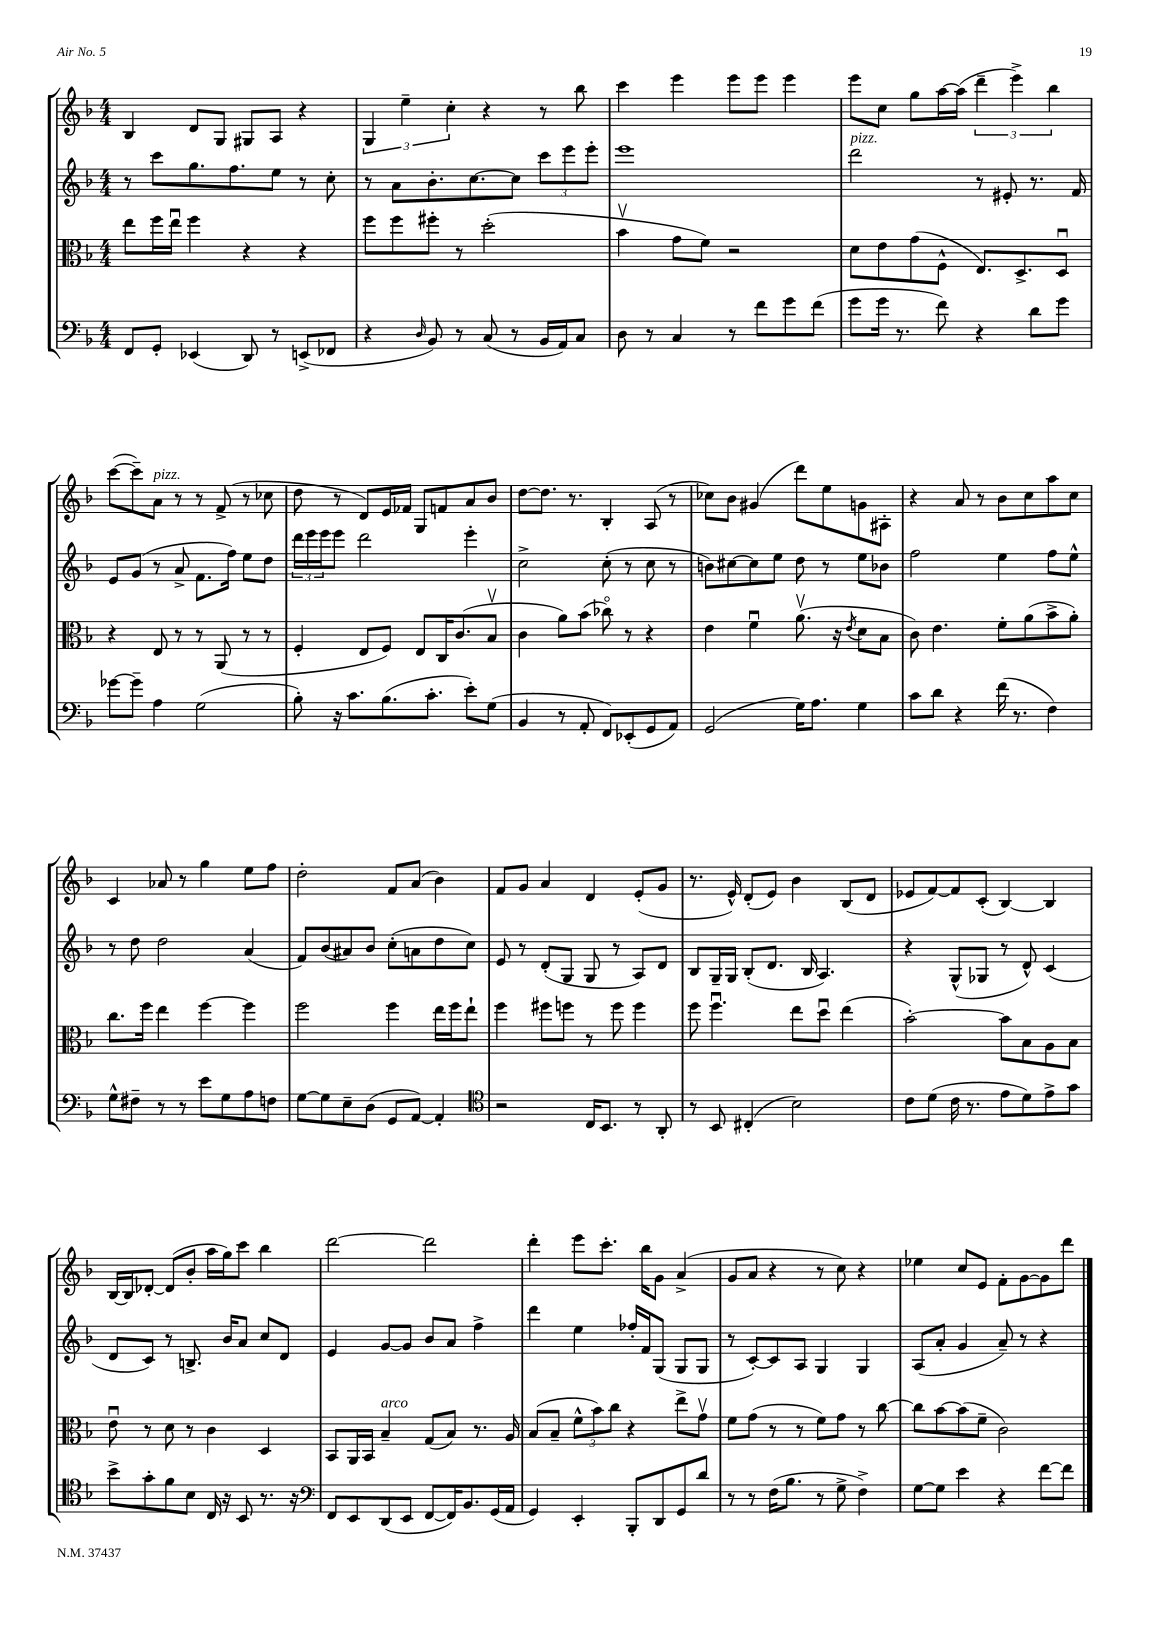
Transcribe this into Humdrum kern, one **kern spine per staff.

**kern	**kern	**kern	**kern
*staff4	*staff3	*staff2	*staff1
*clefF4	*clefC3	*clefG2	*clefG2
*k[b-]	*k[b-]	*k[b-]	*k[b-]
*M4/4	*M4/4	*M4/4	*M4/4
8FF	8ee	8r	4B-
8GG'	16ff	8ccc	.
.	16eeu	.	.
(4EE-	4ff	8.gg	8d
.	.	.	8G
.	.	8.ff	.
8DD)	4r	.	8G#
8r	.	8ee	8A
(8EE^	4r	8r	4r
8FF-	.	8cc'	.
=	=	=	=
4r	8ff	8r	6G
.	8ff	8a	.
.	.	.	6ee~
16qqD	.	.	.
8BB-)	8ff#'	8.b-'	.
.	.	.	6cc'
8r	8r	.	.
.	.	[8.cc	.
(8C	(2dd'	.	4r
8r	.	8cc]	.
16BB-	.	12ccc	8r
16AA)	.	.	.
.	.	12eee	.
8C	.	.	8bb-
.	.	12eee'	.
=	=	=	=
8D	4b-v	1eee	4ccc
8r	.	.	.
4C	8g	.	4eee
.	8f)	.	.
8r	2r	.	8eee
8f	.	.	8eee
8g	.	.	4eee
(8f	.	.	.
=	=	=	=
8g	8d	2ddd	8eee
16g	8e	.	8cc
8.r	.	.	.
.	(8g	.	8gg
8f)	8F^^	.	[16aa
.	.	.	(16aa]
4r	8.E)	8r	6ddd~
.	.	8e#'	.
.	.	.	6eee^)
.	8.D^	.	.
8d	.	8.r	.
.	.	.	6bb-
8g	8Du	.	.
.	.	16f	.
=	=	=	=
[8g-	4r	8e	([8ccc
8g-~]	.	(8g	8ccc~])
4A	8E	8r	8a
.	8r	8a^	8r
(2G	8r	8.f	8r
.	(8AA	.	(8f^
.	.	16ff)	.
.	8r	8ee	8r
.	8r	8dd	8cc-
=	=	=	=
8B-')	4F'	24ddd	8dd
.	.	24eee	.
.	.	24eee	.
16r	.	8eee	8r
8.c	.	.	.
.	8E	2ddd	8d)
(8.B-	8F)	.	16e
.	.	.	16f-
.	8E	.	8G
8.c'	.	.	.
.	16C	.	8f
.	(8.c	.	.
8e')	.	4eee'	8a
(8G	8B-v	.	8b-
=	=	=	=
4BB-	4c	2cc^	[8dd
.	.	.	8.dd]
8r	8a)	.	.
.	.	.	8.r
8AA'	(8b-	.	.
8FF)	8cc-o)	(8cc'	4B-'
(8EE-'	8r	8r	.
8GG	4r	8cc	(8A
8AA)	.	8r	8r
=	=	=	=
(2GG	4e	8b)	8cc-)
.	.	[8cc#	8b-
.	4fu	8cc#]	(4g#
.	.	8ee	.
16G)	(8.av	8dd	8ddd)
8.A	.	.	.
.	.	8r	8ee
.	16r	.	.
.	8qe	.	.
4G	8d	8ee	8g
.	8B-	8b-	8A#'
=	=	=	=
8c	8c)	2ff	4r
8d	4.e	.	.
4r	.	.	8a
.	.	.	8r
(16f	8f'	4ee	8b-
8.r	.	.	.
.	(8a	.	8cc
4F)	8b-^	8ff	8aa
.	8a')	8ee^^	8cc
=	=	=	=
8G^^	8.cc	8r	4c
8F#~	.	8dd	.
.	16ff	.	.
8r	4ee	2dd	8a-
8r	.	.	8r
8e	[4ff	.	4gg
8G	.	.	.
8A	4ff]	(4a	8ee
8F	.	.	8ff
=	=	=	=
[8G	2ff	8f)	2dd'
8G]	.	(8b-	.
8E~	.	8a#)	.
(8D	.	8b-	.
8GG	4ff	(8cc'	8f
[8AA)	.	8a	(8a
4AA']	16ee	8dd	4b-)
.	16ff	.	.
.	8ee`	8cc)	.
=	=	=	=
*clefC4	*	*	*
2r	4ff	8e	8f
.	.	8r	8g
.	8ff#	(8d'	4a
.	8ff	8G	.
16C	8r	8G	4d
8.BB-	.	.	.
.	8ff	8r	.
8r	4ff	8A)	(8e'
8AA'	.	8d	8g
=	=	=	=
8r	8ff	8B-	8.r
8BB-	4.ffu	16G~	.
.	.	16G	16e^^)
(4C#'	.	(8B-'	(8d'
.	.	8.d	8e)
2B-)	8ee	.	4b-
.	.	16B-	.
.	8ddu	4.A)	.
.	(4ee	.	(8B-
.	.	.	8d
=	=	=	=
8c	[2b-')	4r	8e-
(8d	.	.	[8f)
16c	.	(8G^^	8f]
8.r	.	.	.
.	.	8G-	(8c'
8e	8b-]	8r	[4B-)
8d)	8B-	8d^^)	.
8e^	8A	(4c	4B-]
8g	8B-	.	.
=	=	=	=
8b-^	8eu	8d	[16B-
.	.	.	16B-]
8g'	8r	8c)	[8d-'
8f	8d	8r	(8d-]
8B-	8r	8.B^	8b-'
16C	4c	.	16aa
16r	.	16b-	16gg)
8BB-	.	8a	8ccc
8.r	4D	8cc	4bb-
.	.	8d	.
16r	.	.	.
=	=	=	=
*clefF4	*	*	*
8FF	8BB-	4e	[2ddd
8EE	16AA	.	.
.	16BB-	.	.
(8DD	4B-~	[8g	.
8EE	.	8g]	.
[8FF	(8G	8b-	2ddd]
16FF])	8B-)	8a	.
8.BB-	.	.	.
.	8.r	4ff^	.
(16GG	.	.	.
16AA	16A	.	.
=	=	=	=
4GG)	(8B-	4ddd	4ddd'
.	8B-~	.	.
4EE'	12f^^	4ee	8eee
.	12b-)	.	.
.	.	.	8.ccc'
.	12cc	.	.
8BBB-'	4r	16ff-'	.
.	.	16f	16bb-
8DD	.	(8G	8g
8GG	8ee^	8G	(4a^
8d	8gv	8G	.
=	=	=	=
8r	8f	8r	8g
8r	(8g	[8c')	8a
(16F	8r	8c]	4r
8.B-	.	.	.
.	8r	8A	.
8r	8f)	4G	8r
8G^	8g	.	8cc)
4F^)	8r	4G	4r
.	[8cc	.	.
=	=	=	=
[8G	8cc]	(8A	4ee-
8G]	[8b-	8a'	.
4e	(8b-]	4g	8cc
.	8f~	.	8e
4r	2c)	8a~)	8f'
.	.	8r	[8g
[8f	.	4r	8g]
8f]	.	.	8ddd
==	==	==	==
*-	*-	*-	*-
